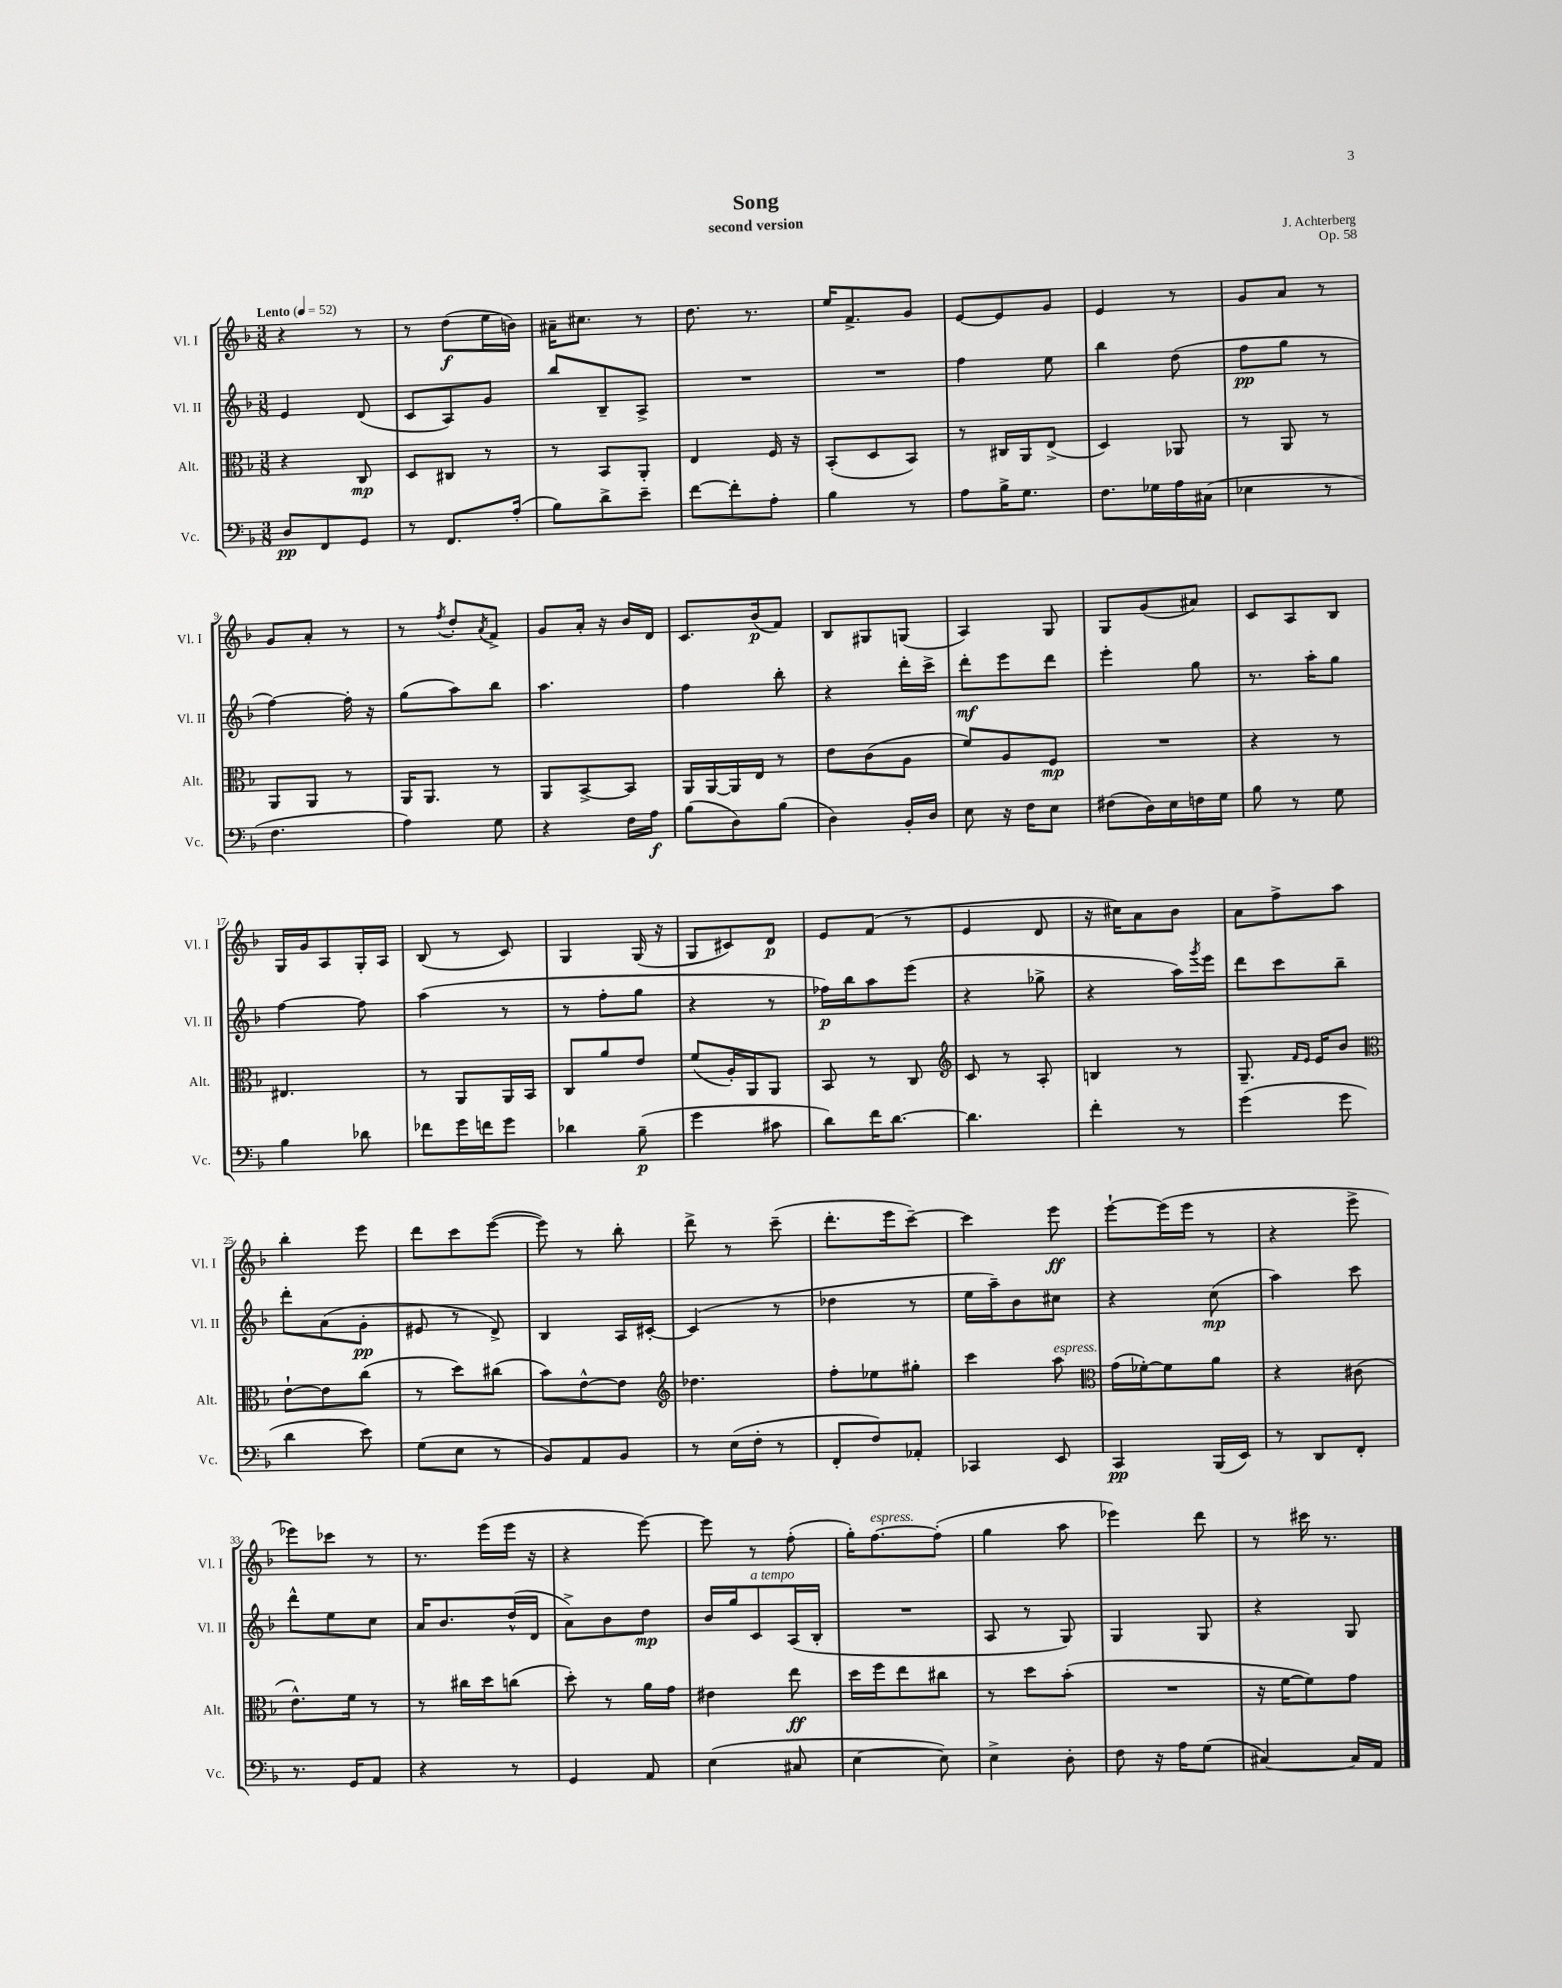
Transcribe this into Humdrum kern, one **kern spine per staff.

**kern	**kern	**kern	**kern
*staff4	*staff3	*staff2	*staff1
*clefF4	*clefC3	*clefG2	*clefG2
*k[b-]	*k[b-]	*k[b-]	*k[b-]
*M3/8	*M3/8	*M3/8	*M3/8
*MM52	*MM52	*MM52	*MM52
8D	4r	4e	4r
8FF	.	.	.
8GG	8C	(8d	8r
=	=	=	=
8r	8D	8c	8r
8.FF	8C#	8A)	(8dd
.	8r	8g	16ee
(16A'	.	.	16b)
=	=	=	=
8B-)	8r	8bb-	16a#~
.	.	.	8.cc#
8d^	8BB-	8B-~	.
8e~	8AA'	8A^	8r
=	=	=	=
[8f	4E	4.r	8.dd
8f']	.	.	.
.	.	.	8.r
8A'	16F	.	.
.	16r	.	.
=	=	=	=
4B-	(8BB-'	4.r	16ee
.	.	.	8.f^
.	8D	.	.
8r	8BB-)	.	8g
=	=	=	=
8A	8r	4ff	[8e
16B-^	16C#	.	8e]
8.G	16AA	.	.
.	(8E^	8ee	8g
=	=	=	=
8.F	4D)	4bb-	4e
16G-	.	.	.
16A	8AA-	(8dd	8r
(16C#	.	.	.
=	=	=	=
4E-	8r	8ff	8g
.	8AA	8gg	8a
8r	8r	8r	8r
=	=	=	=
4.F	8AA	[4ff)	8g
.	8AA	.	8a'
.	8r	16ff']	8r
.	.	16r	.
=	=	=	=
4A)	16AA	(8gg	8r
.	8.AA	.	.
.	.	.	8qff
.	.	8aa)	8dd'
.	.	.	8qa
8G	8r	8bb-	8f^
=	=	=	=
4r	8AA	4.aa	8g
.	[8BB-^	.	16a'
.	.	.	16r
16F	8BB-]	.	16b-
16A	.	.	16d
=	=	=	=
(8B-	16AA	4ff	8.c
.	[16AA	.	.
8D)	16AA]	.	.
.	16E	.	(16b-
(8B-	8r	8bb-'	8f)
=	=	=	=
4D)	8e	4r	8B-
.	(8c	.	8G#
16BB-'	8A	16ddd'	(8G
16D	.	16ccc^	.
=	=	=	=
8E	8f)	8ddd'	4A)
16r	8A	8eee	.
16F	.	.	.
8E	8F	8ddd	8G
=	=	=	=
(8F#	4.r	4eee'	8G
16D)	.	.	(8g
16E	.	.	.
16F	.	8gg	8a#)
16G	.	.	.
=	=	=	=
8B-	4r	8.r	8c
8r	.	.	8A
.	.	16aa'	.
8G	8r	8gg	8B-
=	=	=	=
4B-	4.E#	[4ff	16G
.	.	.	16g
.	.	.	8A
8d-	.	8ff]	16G'
.	.	.	16A
=	=	=	=
8f-	8r	(4aa	(8B-
16g	8AA	.	8r
16f	.	.	.
8g	16AA	8r	8c)
.	16BB-	.	.
=	=	=	=
4d-	8C	8r	4G
.	8a	8ff'	.
(8B-~	8e	8gg	(16G
.	.	.	16r
=	=	=	=
4g	(8f	4r	8G
.	16A')	.	8c#)
.	16AA	.	.
8c#	8AA	8r	8d
=	=	=	=
8d)	8BB-	16ff-)	8e
.	.	16bb-	.
16f	8r	8aa	(8f
[8.d	.	.	.
.	8C	(8eee	8r
=	=	=	=
*	*clefG2	*	*
4.d]	8c	4r	4e
.	8r	.	.
.	8A'	8gg-^	8d
=	=	=	=
4f'	4B	4r	16r
.	.	.	16cc#)
.	.	.	8a
8r	8r	16aa)	8b-
.	.	8qggg	.
.	.	16eee	.
=	=	=	=
(4g	8.G~	8ddd	8a
.	.	8ccc	8ff^
.	16qqf	.	.
.	16qqe	.	.
.	16e	.	.
8g	8b-	8bb-~	8aa
=	=	=	=
*	*clefC3	*	*
4d	[8e`	8ddd'	4bb-'
.	8e]	(8a	.
8e)	(8cc	8g'	8eee
=	=	=	=
(8G	8r	8e#	8ddd
8E	8dd)	8r	8ccc
8r	(8cc#	8d^)	([8eee
=	=	=	=
8BB-)	8b-)	4B-	8eee])
8AA	[8e^^	.	8r
8BB-	8e]	16A	8bb-'
.	.	[16c#'	.
=	=	=	=
*	*clefG2	*	*
8r	4.dd-	(4c#]	8ddd^
(16E	.	.	8r
16F'	.	.	.
8r	.	8r	(8ccc~
=	=	=	=
8FF'	8ff'	4dd-	8.ddd'
8F)	8ee-	.	.
.	.	.	16eee
8AA-'	8gg#'	8r	[8ccc~)
=	=	=	=
4CC-	4ccc	16ee	4ccc]
.	.	16aa~)	.
.	.	8b-	.
8EE	8aa	8cc#	8eee
=	=	=	=
*	*clefC3	*	*
4CC	(16g	4r	[8eee`
.	[16f-')	.	.
.	8f-]	.	(16eee]
.	.	.	16eee
(16BBB-	8a	(8cc	8r
16EE)	.	.	.
=	=	=	=
8r	4r	4aa)	4r
8DD	.	.	.
8FF'	(8c#	8ccc	8eee^
=	=	=	=
8.r	8.e^^)	8ddd^^	8eee-)
.	.	8ee	8ccc-
16GG	16f	.	.
8AA	8r	8cc	8r
=	=	=	=
4r	8r	16a	8.r
.	.	8.b-	.
.	16cc#	.	.
.	16dd	.	(16eee
8r	(8cc	(16dd^^	16eee
.	.	16d	16r
=	=	=	=
4GG	8dd')	8a^)	4r
.	8r	8b-	.
8AA	16a	8dd	[8eee)
.	16g	.	.
=	=	=	=
(4E	4e#	16b-	8eee]
.	.	16gg	.
.	.	8c	8r
8C#	8ee	(16A	(8ff'
.	.	16B-'	.
=	=	=	=
[4E	16dd	4.r	16gg')
.	16ff	.	[8.ff
.	8ee	.	.
8E])	8cc#	.	(8ff']
=	=	=	=
4E^	8r	8A	4gg
.	8dd	8r	.
8D'	(8b-'	8G)	8aa
=	=	=	=
8F	4.r	4G	4eee-)
16r	.	.	.
16A	.	.	.
(8G	.	8G	8ddd
=	=	=	=
[4C#)	16r	4r	8r
.	[16f	.	.
.	8f])	.	16ccc#
.	.	.	8.r
16C#]	8g	8G	.
16AA	.	.	.
==	==	==	==
*-	*-	*-	*-
